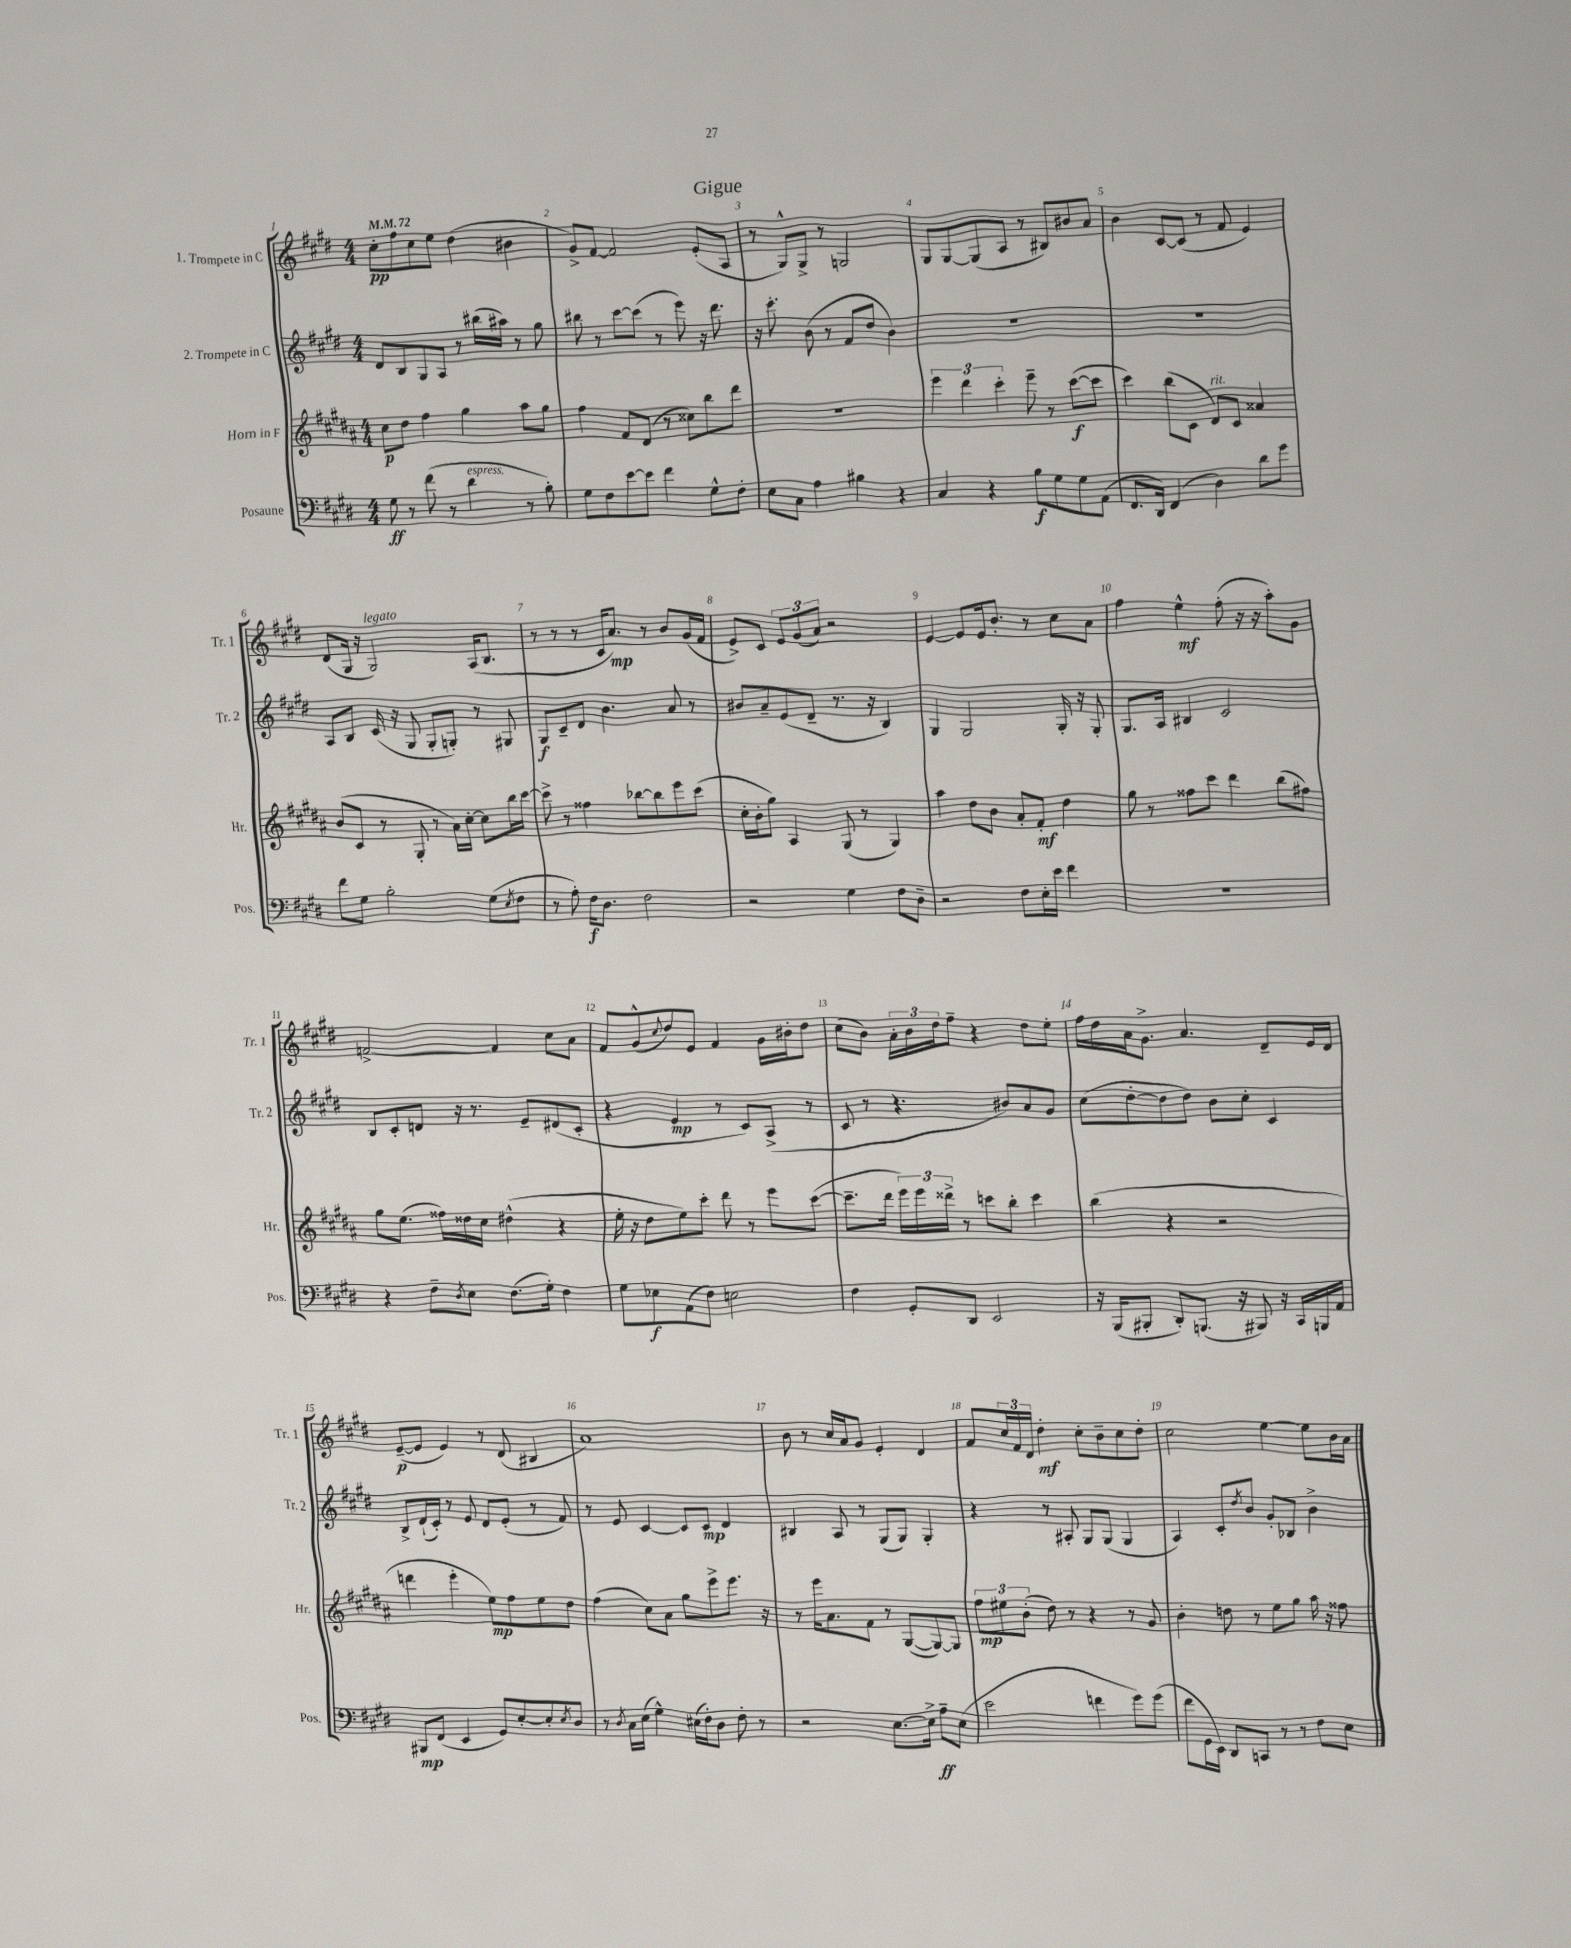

**kern	**dynam	**kern	**dynam	**kern	**dynam	**kern	**dynam
*part4	*part4	*part3	*part3	*part2	*part2	*part1	*part1
*staff4	*staff4	*staff3	*staff3	*staff2	*staff2	*staff1	*staff1
*I"Posaune	*	*I"Horn in F	*	*I"2. Trompete in C	*	*I"1. Trompete in C	*
*I'Pos.	*	*I'Hr.	*	*I'Tr. 2	*	*I'Tr. 1	*
*clefF4	*	*clefG2	*	*clefG2	*	*clefG2	*
*k[f#c#g#d#]	*	*k[f#c#g#d#a#]	*	*k[f#c#g#d#]	*	*k[f#c#g#d#]	*
*M4/4	*	*M4/4	*	*M4/4	*	*M4/4	*
*MM72	*	*MM72	*	*MM72	*	*MM72	*
=1	=1	=1	=1	=1	=1	=1	=1
8G#\	ff	8cc#\L	p	8d#/L	.	8cc#'\L	pp
8r	.	8dd#\J	.	8B/	.	8ff#\	.
(8f#\	.	4ff#\	.	8G#/	.	8cc#\	.
8r	.	.	.	8A/J	.	8ee\J	.
!LO:TX:a:i:t=espress.	!	!	!	!	!	!	!
4d#\	.	4gg#\	.	8r	.	(4dd#\	.
.	.	.	.	(16bb#X\LL	.	.	.
.	.	.	.	16aa#X\JJ)	.	.	.
8r	.	8aa#\L	.	8r	.	4b#X\	.
8B'\)	.	8gg#\J	.	8gg#\	.	.	.
=2	=2	=2	=2	=2	=2	=2	=2
8G#\L	.	4ff#\	.	8bb#X\	.	8g#^/L)	.
8F#\	.	.	.	8r	.	[8f#/J	.
[8e\	.	8f#/L	.	[8ccc#\L	.	2f#/]	.
8e\J]	.	(8d#/J	.	(8ccc#\J]	.	.	.
4f#\	.	8r	.	8r	.	.	.
.	.	8cc##X\L)	.	8eee\)	.	.	.
8G#^^\L	.	8bb\	.	16r	.	(8e'/L	.
.	.	.	.	8.ddd#\	.	.	.
8F#'\J	.	8ddd#\J	.	.	.	8A/J	.
=3	=3	=3	=3	=3	=3	=3	=3
8E\L	.	1r	.	16r	.	8r	.
.	.	.	.	8.ccc#'\	.	.	.
8C#\J	.	.	.	.	.	8G#^^/L)	.
4A\	.	.	.	(8b\	.	8G#^/J	.
.	.	.	.	8r	.	8r	.
4B#X\	.	.	.	8f#/L	.	2Gn/	.
.	.	.	.	8dd#/J	.	.	.
4r	.	.	.	4b\)	.	.	.
=4	=4	=4	=4	=4	=4	=4	=4
4C#/	.	6eee\	.	1r	.	8G#/L	.
.	.	.	.	.	.	[8G#/	.
.	.	6ddd#\	.	.	.	.	.
4r	.	.	.	.	.	(8G#/]	.
.	.	6ccc#'\	.	.	.	.	.
.	.	.	.	.	.	8A/J	.
8B\L	f	8eee~\	.	.	.	8r	.
8G#\	.	8r	.	.	.	8B#X/L)	.
8G#\	.	([8ccc#\L	f	.	.	8b#X/	.
(8AA\J	.	8ccc#\J]	.	.	.	8a/J	.
=5	=5	=5	=5	=5	=5	=5	=5
8.FF#/L	.	4ccc#\)	.	1r	.	4b\	.
16DD#/Jk)	.	.	.	.	.	.	.
(4FF#/	.	(8bb\L	.	.	.	[8c#/L	.
.	.	8c#\J	.	.	.	(8c#/J]	.
!	!	!LO:TX:a:i:t=rit.	!	!	!	!	!
4D#\)	.	8d#/L)	.	.	.	8r	.
.	.	8c#/J	.	.	.	8f#/	.
8d#\L	.	4a##X/	.	.	.	4e/)	.
8g#\J	.	.	.	.	.	.	.
!!LO:LB:g=z
=6	=6	=6	=6	=6	=6	=6	=6
8f#\L	.	(8b/L	.	8A/L	.	(8d#/L	.
8G#\J	.	8c#/J	.	8B/J	.	16G#/Jk	.
.	.	.	.	.	.	16r	.
!	!	!	!	!	!	!LO:TX:a:i:t=legato	!
2B'\	.	8r	.	(16c#/	.	2G#/)	.
.	.	.	.	16r	.	.	.
.	.	8G#'/	.	8G#/	.	.	.
.	.	8r	.	8G#'/L	.	.	.
.	.	16a#\LL)	.	8Gn'/J)	.	.	.
.	.	[16cc#'\JJ	.	.	.	.	.
(8G#\L	.	8cc#\L]	.	8r	.	(16A/KL	.
.	.	.	.	.	.	8.B/J	.
8qE/	.	.	.	.	.	.	.
8F#\J	.	16bb\L	.	8G#X/	.	.	.
.	.	[16ccc#\JJ	.	.	.	.	.
=7	=7	=7	=7	=7	=7	=7	=7
8r	.	8ccc#^\]	.	8G#/L	f	8r	.
8A'\)	.	8r	.	8c#~/	.	8r	.
16F#\KL	f	4ff##X\	.	8d#/J	.	8r	.
8.D#\J	.	.	.	.	.	.	.
.	.	.	.	4.b\	.	16c#/KL	.
.	.	.	.	.	.	8.a/J)	mp
2F#\	.	[8bb-X\L	.	.	.	.	.
.	.	8bb-\]	.	.	.	8r	.
.	.	8eee\	.	8a/	.	8b/L	.
.	.	(8ccc#\J	.	8r	.	(16g#/L	.
.	.	.	.	.	.	16f#/JJ	.
=8	=8	=8	=8	=8	=8	=8	=8
2r	.	16cc#'\LL	.	8b#X/L	.	8e^/L)	.
.	.	16b'\J	.	.	.	.	.
.	.	8gg#\J)	.	8a~/	.	8c#/J	.
.	.	4A#/	.	(8e/	.	12e/L	.
.	.	.	.	.	.	(12g#/	.
.	.	.	.	8d#~/J	.	.	.
.	.	.	.	.	.	12a/J)	.
4G#\	.	(8G#/	.	8.r	.	2r	.
.	.	8r	.	.	.	.	.
.	.	.	.	16r	.	.	.
8F#\L	.	4G#/)	.	4B/)	.	.	.
8D#~\J	.	.	.	.	.	.	.
=9	=9	=9	=9	=9	=9	=9	=9
2r	.	4aa#\	.	4G#/	.	[4e/	.
.	.	8dd#\L	.	2G#/	.	8e/L]	.
.	.	8b\J	.	.	.	16e/k	.
.	.	.	.	.	.	8.b'/J	.
8F#\L	.	8a#'/L	.	.	.	.	.
16E'\L	.	8f#'/J	mf	.	.	8r	.
16e\JJ	.	.	.	.	.	.	.
4f#\	.	4dd#\	.	16G#'/	.	8cc#\L	.
.	.	.	.	16r	.	.	.
.	.	.	.	8G#'/	.	8a\J	.
=10	=10	=10	=10	=10	=10	=10	=10
1r	.	8gg#\	.	8.G#/L	.	4ff#\	.
.	.	8r	.	.	.	.	.
.	.	.	.	16A/Jk	.	.	.
.	.	8ff##X\L	.	4B#X/	.	4ee^^\	mf
.	.	8ccc#\J	.	.	.	.	.
.	.	4ddd#\	.	2c#/	.	(8ff#'\	.
.	.	.	.	.	.	16r	.
.	.	.	.	.	.	16r	.
.	.	(8bb\L	.	.	.	8aa'\L)	.
.	.	8ff#X\J)	.	.	.	8g#\J	.
!!LO:LB:g=z
=11	=11	=11	=11	=11	=11	=11	=11
4r	.	8gg#\L	.	8B/L	.	[2fn^/	.
.	.	(8.ee\J	.	8c#'/	.	.	.
8F#~\L	.	.	.	8dn/J	.	.	.
.	.	16ff##X\LL)	.	.	.	.	.
8qD#/	.	.	.	.	.	.	.
8E\J	.	16dd##X\	.	16r	.	.	.
.	.	16cc#\JJ	.	8.r	.	.	.
(8.F#\L	.	(4dd#X^^\	.	.	.	4f/]	.
.	.	.	.	8e~/L	.	.	.
16G#'\Jk)	.	.	.	.	.	.	.
4F#\	.	4r	.	(8d#X/	.	8cc#\L	.
.	.	.	.	8c#'/J	.	8a\J	.
=12	=12	=12	=12	=12	=12	=12	=12
8G#\L	.	16ee'\	.	4r	.	8f#/L	.
.	.	16r	.	.	.	.	.
8E-X\	f	8dd#\L	.	.	.	(8g#^^/	.
.	.	.	.	.	.	8qqcc#/	.
(8AA\	.	8ee\)	.	4e/	mp	8dd#/)	.
8F#\J)	.	8ccc#'\J	.	.	.	8e/J	.
2En\	.	8ddd#\	.	8r	.	4f#/	.
.	.	8r	.	8c#/L)	.	.	.
.	.	8eee\L	.	(8A^/J	.	16g#\LL	.
.	.	.	.	.	.	16b#X'\J	.
.	.	([8ccc#\J	.	8r	.	8dd#\J	.
=13	=13	=13	=13	=13	=13	=13	=13
4F#\	.	8.ccc#~\L]	.	8c#/	.	(8cc#\L	.
.	.	.	.	8r	.	8b\J)	.
.	.	16ddd#\Jk	.	.	.	.	.
8GG#'/L	.	24eee\LL)	.	4.r	.	24a'\LL	.
.	.	24eee\	.	.	.	24b\	.
.	.	24ddd##X^\JJ	.	.	.	24dd#\J	.
8DD#/J	.	8r	.	.	.	8ff#~\J	.
2EE/	.	8cccn\L	.	.	.	4r	.
.	.	8bb'\J	.	8b#X/L)	.	.	.
.	.	4ccc\	.	8a/	.	8dd#\L	.
.	.	.	.	8g#/J	.	8ee'\J	.
=14	=14	=14	=14	=14	=14	=14	=14
16r	.	(4bb\	.	(8cc#\L	.	16ff#\LL	.
(16BBB/KL	.	.	.	.	.	16dd#\	.
8BBB#X'/J	.	.	.	[8dd#'\	.	16a\J	.
.	.	.	.	.	.	8.g#^\J	.
8DD#'/L)	.	4r	.	8dd#\]	.	.	.
(8.BBBn/J	.	.	.	8dd#\J)	.	4.a/	.
.	.	2r	.	8b\L	.	.	.
16r	.	.	.	.	.	.	.
8BBB#X/)	.	.	.	8cc#'\J	.	.	.
16r	.	.	.	4c#/	.	8d#~/L	.
16CC#/LL	.	.	.	.	.	.	.
16BBBn/	.	.	.	.	.	16e/L	.
16AA/JJ	.	.	.	.	.	16d#/JJ	.
!!LO:LB:g=z
=15	=15	=15	=15	=15	=15	=15	=15
8BBB#X/L	mp	4dddn\	.	8B^/L	.	([8e~/L	p
(8FF#/J	.	.	.	(16d#`/L	.	8e/J]	.
.	.	.	.	16c#'/JJ)	.	.	.
4EE/	.	4eee'\	.	8r	.	4e/)	.
.	.	.	.	8e/	.	.	.
8GG#/L)	.	8ee\L)	mp	8d#/L	.	8r	.
[8E'/	.	8ff#\	.	(8e'/J	.	(8d#/	.
8E'/]	.	8ee\	.	8r	.	4B#X/	.
8qE/	.	.	.	.	.	.	.
8D#/J	.	8dd#\J	.	8f#/)	.	.	.
=16	=16	=16	=16	=16	=16	=16	=16
8r	.	(4ff#\	.	8r	.	1a)	.
8qD#/	.	.	.	.	.	.	.
16C#\LL	.	.	.	8e/	.	.	.
(16E\JJ	.	.	.	.	.	.	.
4G#^^\)	.	8cc#\L)	.	[4c#/	.	.	.
.	.	8a#\J	.	.	.	.	.
(16E#X\LL	.	8gg#\L	.	8c#/L]	.	.	.
16F#'\J)	.	.	.	.	.	.	.
8D#\J	.	8eee^\	.	8c#/J	mp	.	.
8F#'\	.	8.eee\J	.	4d#/	.	.	.
8r	.	.	.	.	.	.	.
.	.	16r	.	.	.	.	.
=17	=17	=17	=17	=17	=17	=17	=17
2r	.	8r	.	4B#X/	.	8b\	.
.	.	16eee\KL	.	.	.	8r	.
.	.	8.a#\	.	.	.	.	.
.	.	.	.	8A/	.	16cc#/LL	.
.	.	.	.	.	.	16a/J	.
.	.	8f#\J	.	8r	.	8g#/J	.
[8.E\L	.	8r	.	(8G#/L	.	4e'/	.
.	.	([8G#/L	.	8G#/J)	.	.	.
16E^\Jk]	.	.	.	.	.	.	.
8A~\L	ff	8G#/_)	.	4G#'/	.	4d#/	.
(8E\J	.	8G#/J]	.	.	.	.	.
=18	=18	=18	=18	=18	=18	=18	=18
2e\	.	12ff#\L	mp	4r	.	8f#/L	.
.	.	12ee#X\	.	.	.	.	.
.	.	.	.	.	.	24cc#/L	.
.	.	(12b'\J	.	.	.	24f#/	.
.	.	.	.	.	.	24d#/JJ	.
.	.	8dd#\)	.	8r	.	4dd#'\	mf
.	.	8r	.	8A#X'/	.	.	.
4fn\	.	4r	.	8G#/L	.	8cc#'\L	.
.	.	.	.	(8G#/J	.	8b~\	.
8g#\L)	.	8r	.	4G#/	.	8cc#\	.
(8g#\J	.	8g#/	.	.	.	8dd#'\J	.
=19	=19	=19	=19	=19	=19	=19	=19
8f#\L	.	4b'\	.	4A/)	.	2cc#\	.
16GG#\L	.	.	.	.	.	.	.
16EE\JJ)	.	.	.	.	.	.	.
8DD#/L	.	8ddn\	.	8c#'/L	.	.	.
.	.	.	.	8qdd#/	.	.	.
8CCn/J	.	8r	.	8b/J	.	.	.
8r	.	8ee\L	.	8g#'/L	.	[4ee\	.
8r	.	8gg#\J	.	8B-X/J	.	.	.
8F#\L	.	16aa#\	.	4b^\	.	8ee\L]	.
.	.	16r	.	.	.	.	.
8E\J	.	8ff##X\	.	.	.	16b\L	.
.	.	.	.	.	.	16a\JJ	.
==	==	==	==	==	==	==	==
*-	*-	*-	*-	*-	*-	*-	*-
